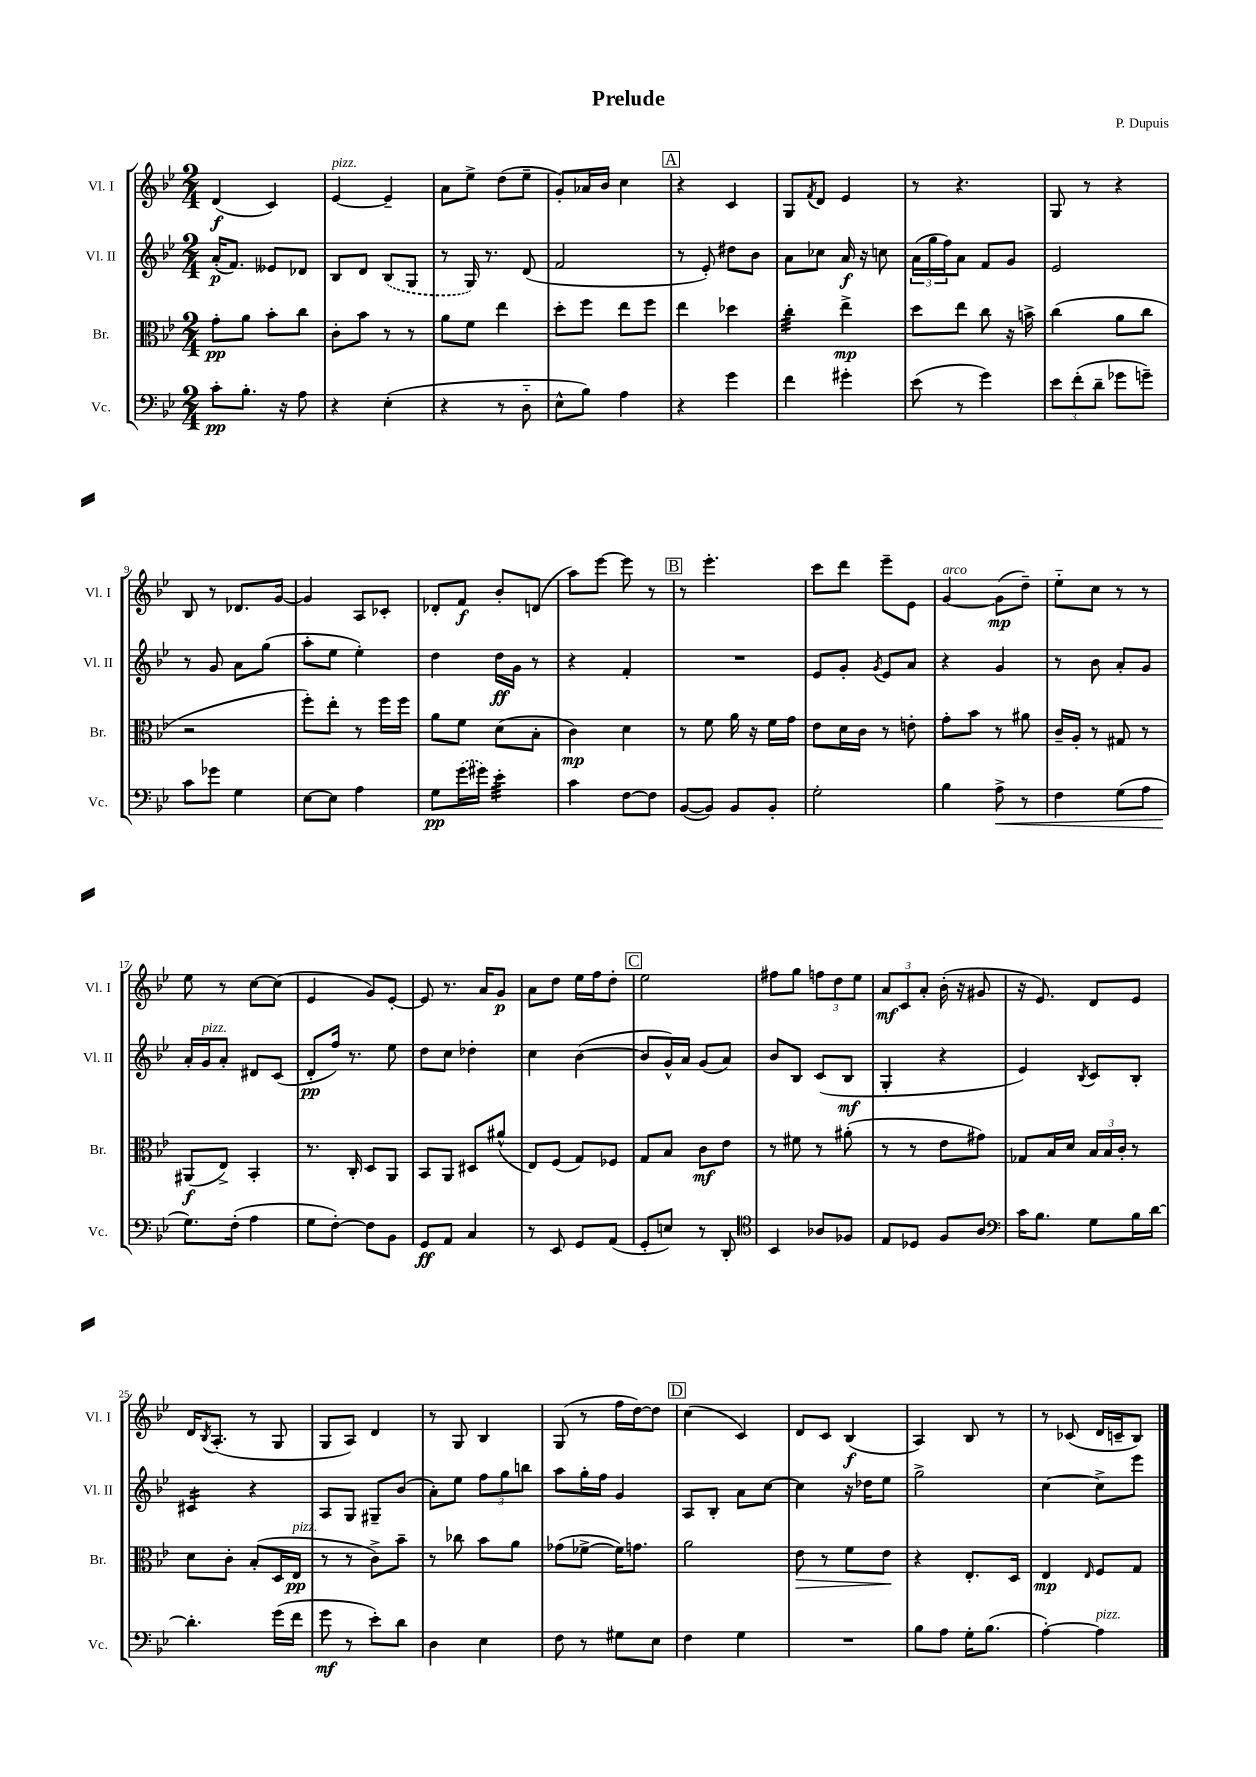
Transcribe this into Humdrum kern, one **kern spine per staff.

**kern	**kern	**kern	**kern
*staff4	*staff3	*staff2	*staff1
*clefF4	*clefC3	*clefG2	*clefG2
*k[b-e-]	*k[b-e-]	*k[b-e-]	*k[b-e-]
*M2/4	*M2/4	*M2/4	*M2/4
8c'	8g'	(16a'	(4d
.	.	8.f)	.
8.B-'	8a	.	.
.	8b-'	8e--	4c)
16r	.	.	.
8A	8cc	8d-	.
=	=	=	=
4r	8c'	8B-	[4e-
.	8b-	8d	.
(4E-'	8r	(8B-	4e-~]
.	8r	8G	.
=	=	=	=
4r	8a	8r	8a
.	8f	16G)	8ee-^
.	.	8.r	.
8r	4ee-	.	(8dd
8D'~	.	(8d	8ee-~
=	=	=	=
8E-^^	8dd'	2f	8g')
8B-)	8ff	.	16a-
.	.	.	16b-
4A	8ee-	.	4cc
.	8ff	.	.
=	=	=	=
4r	4ee-	8r	4r
.	.	8e-')	.
4g	4dd-	8dd#	4c
.	.	8b-	.
=	=	=	=
4f	4cc'	8a	8G
.	.	.	8qf
.	.	8cc-	8d
4g#'	4ee-^	16a	4e-
.	.	16r	.
.	.	8cc	.
=	=	=	=
(8e-	8dd	(24a	8r
.	.	24gg	.
.	.	24ff)	.
8r	8ee-	8a	4.r
4g)	8cc	8f	.
.	16r	8g	.
.	16b^	.	.
=	=	=	=
12e-	(4cc	2e-	8G
(12f'	.	.	.
.	.	.	8r
12d~	.	.	.
8g-	8a	.	4r
8g~)	8cc	.	.
=	=	=	=
8c	2r	8r	8B-
8g-	.	8g	8r
4G	.	8a	8.d-
.	.	(8gg	.
.	.	.	[16g
=	=	=	=
[8E-	8ff')	8aa'	4g]
8E-]	8ee-'	8ee-	.
4A	8r	4ee-')	8A
.	16ff	.	8c-'
.	16ff	.	.
=	=	=	=
8G	8a	4dd	8d-'
(16g	8f	.	8f
16g#)	.	.	.
4e-'	(8d	16dd	8b-'
.	.	16g	.
.	8B-'	8r	(8d
=	=	=	=
4c	4c)	4r	8aa)
.	.	.	[8eee-
[8F	4d	4f'	8eee-]
8F]	.	.	8r
=	=	=	=
([8BB-	8r	2r	8r
8BB-])	8f	.	4.eee-'
8BB-	16a	.	.
.	16r	.	.
8BB-'	16f	.	.
.	16g	.	.
=	=	=	=
2G'	8e-	8e-	8ccc
.	16d	8g'	8ddd
.	16c	.	.
.	.	8qg	.
.	8r	8e-	8eee-~
.	8e'	8a	8e-
=	=	=	=
4B-	8g'	4r	[4g
.	8b-	.	.
8A^	8r	4g	(8g]
8r	8a#	.	8dd~)
=	=	=	=
4F	16c~	8r	8ee-'~
.	16A'	.	.
.	8r	8b-	8cc
(8G	8G#	8a'	8r
8A	8r	8g	8r
=	=	=	=
8.G)	(8AA#	16a'	8ee-
.	.	16g	.
.	8E-^)	8a'	8r
(16F'	.	.	.
4A	4BB-'	8d#	[8cc
.	.	(8c	(8cc]
=	=	=	=
8G	8.r	8d'	4e-
[8F')	.	16ff)	.
.	16C'	8.r	.
8F]	8D	.	8g)
8BB-	8AA	8ee-	[8e-'
=	=	=	=
8GG	8BB-	8dd	8e-]
8AA	8AA	8cc	8.r
4C	8D#	4dd-'	.
.	.	.	16a
.	(8a#^^	.	8g
=	=	=	=
8r	8E-)	4cc	8a
8EE-	(8F	.	8dd
8GG	8G)	([4b-	16ee-
.	.	.	16ff
(8AA	8F-	.	8dd'
=	=	=	=
8GG'	8G	8b-]	2ee-
8E)	8B-	16g^^)	.
.	.	16a	.
8r	8c	(8g	.
8DD'	8e-	8a)	.
=	=	=	=
*clefC4	*	*	*
4BB-	8r	8b-	8ff#
.	8f#	8B-	8gg
8A-	8r	(8c	12ff
.	.	.	12dd
8F-	(8a#'	8B-	.
.	.	.	12ee-
=	=	=	=
8E-	8r	4G'	12a
.	.	.	12c
8D-	8r	.	.
.	.	.	12a'
8F	8e-	4r	(16b-'
.	.	.	16r
8A	8g#)	.	8g#
=	=	=	=
*clefF4	*	*	*
16c	8G-	4e-)	16r
8.B-	.	.	8.e-)
.	16B-	.	.
.	16d	.	.
.	.	8qB-	.
8G	24B-	8c	8d
.	24B-	.	.
.	24c'	.	.
16B-	8r	8B-'	8e-
[16d	.	.	.
=	=	=	=
4.d']	8d	4c#	16d
.	.	.	8qB-
.	.	.	(8.A'
.	8c'	.	.
.	(8B-'	4r	8r
(16g	16D	.	8G
16f	16E-	.	.
=	=	=	=
8g	8r	8A	8G
8r	8r	8G	8A)
8e-')	8c^)	8G#~	4d
8d	8b-~	(8b-	.
=	=	=	=
4D	8r	8a')	8r
.	8cc-	8ee-	8G
4E-	8b-	12ff	4B-
.	.	12gg	.
.	8a	.	.
.	.	12bb	.
=	=	=	=
8F	(8g-	8aa	(8G
8r	[8f-^	16gg'	8r
.	.	16ff	.
8G#	16f-])	4g	16ff
.	8.g	.	[16dd)
8E-	.	.	8dd]
=	=	=	=
4F	2a	8A	(4cc
.	.	8B-'	.
4G	.	8a	4c)
.	.	[8cc	.
=	=	=	=
2r	8e-	4cc]	8d
.	8r	.	8c
.	8f	16r	(4B-
.	.	16dd-	.
.	8e-	8ee-	.
=	=	=	=
8B-	4r	2gg^	4A)
8A	.	.	.
16G'	8.E-'	.	8B-
(8.B-	.	.	.
.	.	.	8r
.	16D	.	.
=	=	=	=
[4A')	4E-	[4cc	8r
.	.	.	(8c-
.	16qqE-	.	.
4A]	8F	8cc^]	16d
.	.	.	16c~
.	8G	8eee-	8B-)
==	==	==	==
*-	*-	*-	*-
